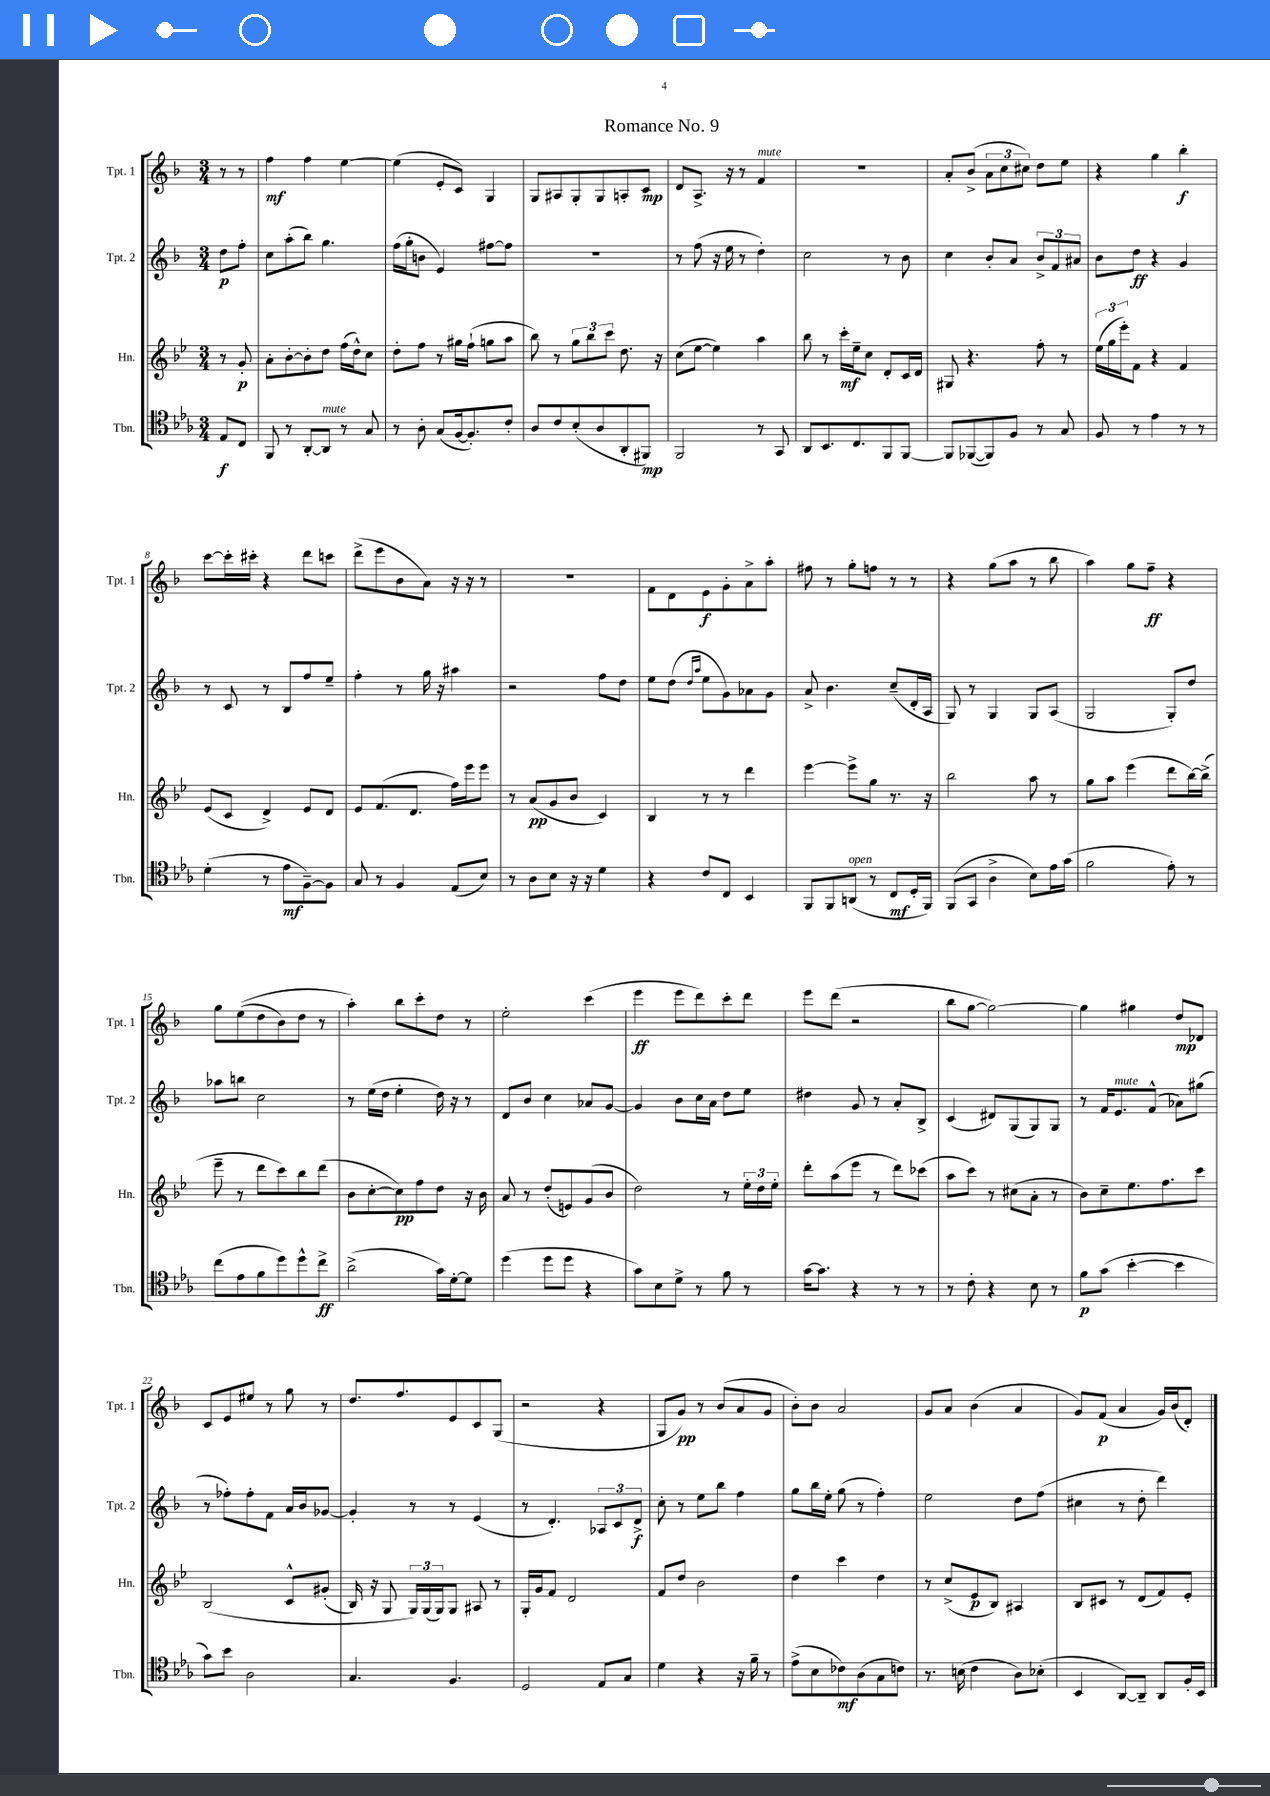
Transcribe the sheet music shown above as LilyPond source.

\header { title = "Romance No. 9" }
<<
\new StaffGroup <<
\new Staff = "s0" \with { instrumentName = "Tpt. 1" shortInstrumentName = "Tpt. 1" } {
    \clef treble \key f \major \numericTimeSignature \time 3/4 \partial 4
    r8 r8 |
    f''4\mf f''4 e''4~ |
    e''4( e'8-. c'8) g4 |
    g8 ais8 g8-. g8 a8-. c'8\mp |
    d'8 a8.-> r16 r8 f'4^\markup { \italic "mute" } |
    R2. |
    a'8-. bes'8->( \tuplet 3/2 { a'8 c''8 cis''8) } d''8 e''8 |
    r4 g''4 bes''4-.\f |
    c'''8~ c'''16-. cis'''16-. r4 d'''8 c'''8 |
    d'''8->( e'''8 bes'8 a'8) r16 r16 r8 |
    R2. |
    f'8 d'8 e'8\f g'8-. a'8-> a''8-. |
    fis''8 r8 g''8-. f''8 r8 r8 |
    r4 g''8( a''8 r8 bes''8 |
    a''4) g''8 f''8--\ff r4 |
    g''8 e''8(\( d''8 bes'8) d''8 r8 |
    a''4-.\) bes''8 c'''8-. d''8 r8 |
    e''2-. c'''4( |
    e'''4\ff e'''8 d'''8) c'''8-. d'''8 |
    e'''8 d'''8( r2 |
    bes''8 g''8~ g''2~) |
    g''4 gis''4 d''8\mp des'8 |
    c'8 e'8 eis''8 r8 g''8 r8 |
    d''8. f''8. e'8 c'8 g8( |
    r2 r4 |
    g8 g'8\pp) r8 bes'8( a'8 g'8 |
    bes'8-.) bes'8 a'2 |
    g'8 a'8 bes'4( a'4 |
    g'8) f'8\p( a'4 g'16) bes'16( d'8-.) \bar "|." |
}
\new Staff = "s1" \with { instrumentName = "Tpt. 2" shortInstrumentName = "Tpt. 2" } {
    \clef treble \key f \major \numericTimeSignature \time 3/4 \partial 4
    d''8\p f''8-. |
    c''8 a''8-.( bes''8) g''4. |
    f''16( g''16-. b'8 e'4) fis''8~ fis''8 |
    R2. |
    r8 f''8( r16 e''16 r8 d''4-.) |
    c''2 r8 bes'8 |
    c''4 bes'8-. a'8 \tuplet 3/2 { bes'8-> f'8 ais'8 } |
    bes'8 d''8\ff r4 g'4 |
    r8 c'8 r8 bes8 f''8 e''8-- |
    f''4-. r8 g''16 r16 ais''4 |
    r2 f''8 d''8 |
    e''8 d''8( \grace { d''16 a''16 } e''8 g'8) aes'8 g'8 |
    a'8-> bes'4. c''8--( d'16-. a16 |
    g8) r8 g4 g8 a8( |
    g2 g8-.) d''8 |
    aes''8 b''8 c''2 |
    r8 e''16( d''16 e''4-. d''16) r16 r8 |
    d'8 bes'8 c''4 aes'8 g'8~ |
    g'4 bes'8 c''16 a'16 d''8 e''8 |
    dis''4 g'8 r8 a'8-. bes8-> |
    c'4( dis'8) g8( g8) g8 |
    r8 f'16 e'8.^\markup { \italic "mute" } f'8-^( aes'8) gis''8( |
    r8 fes''8-.) fes''8-. f'8 a'16 bes'16 ges'8~ |
    ges'4-. r8 r8 e'4( |
    r8 d'4.-.) \tuplet 3/2 { aes8 c'8 d'8->\f } |
    c''8-. r8 e''8 bes''8 f''4 |
    g''8 bes''16 e''16-. g''8( r8 f''4-.) |
    e''2 d''8 f''8( |
    cis''4 r8 d''8-. d'''4) \bar "|." |
}
\new Staff = "s2" \with { instrumentName = "Hn." shortInstrumentName = "Hn." } {
    \clef treble \key bes \major \numericTimeSignature \time 3/4 \partial 4
    r8 g'8-.\p |
    a'8-. bes'8~-. bes'8-. d''8 f''16( d''16-^) c''8 |
    d''8-. f''8 r8 gis''16 f''16-!( g''8 a''8 |
    bes''8) r8 \tuplet 3/2 { g''8 bes''8 c'''8 } d''8. r16 |
    c''8( ees''8~ ees''4) a''4 |
    bes''8 r8 c'''16-.\mf ees''16-- c''8 d'8-. c'16 d'16 |
    gis8 r4. f''8-. r8 |
    \tuplet 3/2 { ees''16( g''16 ees'''16-.) } f'8 r4 f'4 |
    ees'8( c'8 d'4->) ees'8 d'8 |
    ees'8 f'8.( d'8. f''16) ees'''16 ees'''8 |
    r8 a'8\pp( g'8 bes'8 c'4) |
    bes4 r8 r8 d'''4 |
    ees'''4~ ees'''8-> g''8 r8. r16 |
    bes''2 a''8 r8 |
    g''8 a''8 ees'''4( d'''8 bes''16~) bes''16->( |
    ees'''8-- r8 d'''8 c'''8) bes''8 d'''8( |
    bes'8 c''8~-. c''8\pp) f''8 d''8 r16 bes'16 |
    a'8 r8 d''8-.( e'8) g'8( bes'8 |
    d''2) r8 \tuplet 3/2 { ees''16-. d''16 ees''16-. } |
    d'''8-. a''8( ees'''8 r8 d'''8) ces'''8( |
    a''8 c'''8) r8 cis''8( a'8-. r8 |
    bes'8) c''8-- ees''8. f''8. c'''8 |
    bes2\( c'8-^ gis'8-.( |
    bes16) r16 g8 \tuplet 3/2 { g16\) g16( g16) } g8 ais8 r8 |
    g16-. g'16 f'8 d'2 |
    f'8 d''8 bes'2 |
    d''4 c'''4 d''4 |
    r8 c''8->( ees'8\p bes8) ais4 |
    bes8 cis'8 r8 d'8( f'8) ees'8-. \bar "|." |
}
\new Staff = "s3" \with { instrumentName = "Tbn." shortInstrumentName = "Tbn." } {
    \clef tenor \key ees \major \numericTimeSignature \time 3/4 \partial 4
    ees8\f c8 |
    f,8 r8 aes,8~-. aes,8^\markup { \italic "mute" } r8 g8 |
    r8 aes8-. g8( f16~ f8.-.) c'8-. |
    aes8 c'8 bes8-.( aes8 aes,8-. fis,8\mp) |
    f,2 r8 g,8 |
    aes,8 bes,8. c8. f,8 f,8~ |
    f,8 fes,8~( fes,8) f8 r8 g8 |
    f8 r8 ees'4 r8 r8 |
    d'4-.( r8 ees'8\mf f8~--) f8 |
    g8 r8 f4 ees8( bes8) |
    r8 aes8 bes8 r16 r16 d'4 |
    r4 c'8 c8 bes,4 |
    f,8 f,8 a,8^\markup { \italic "open" }( r8 c8\mf d16-. f,16) |
    f,8( g,8 aes4-> bes8) ees'16 g'16( |
    f'2 ees'8-.) r8 |
    c''8( ees'8 f'8 d''8) d''8-^ c''8->\ff |
    aes'2->( g'16) d'16~-. d'8 |
    d''4( d''8 d''8 r4 |
    g'8) bes8 d'8-> r8 f'8 r8 |
    g'16~ g'8. r4 r8 r8 |
    r8 c'8-. r4 bes8 r8 |
    f'8\p g'8( bes'4~-. bes'4 |
    g'8) bes'8 aes2 |
    g4. f4. |
    d2 ees8 g8 |
    d'4 r4 r16 f'16-- r8 |
    ees'8->( bes8 ces'8\mf) aes8( g8 c'8) |
    r8. b16( c'4 aes8) bes8-.( |
    bes,4 aes,8~) aes,8-- aes,8 f16-. bes,16 \bar "|." |
}
>>
>>
